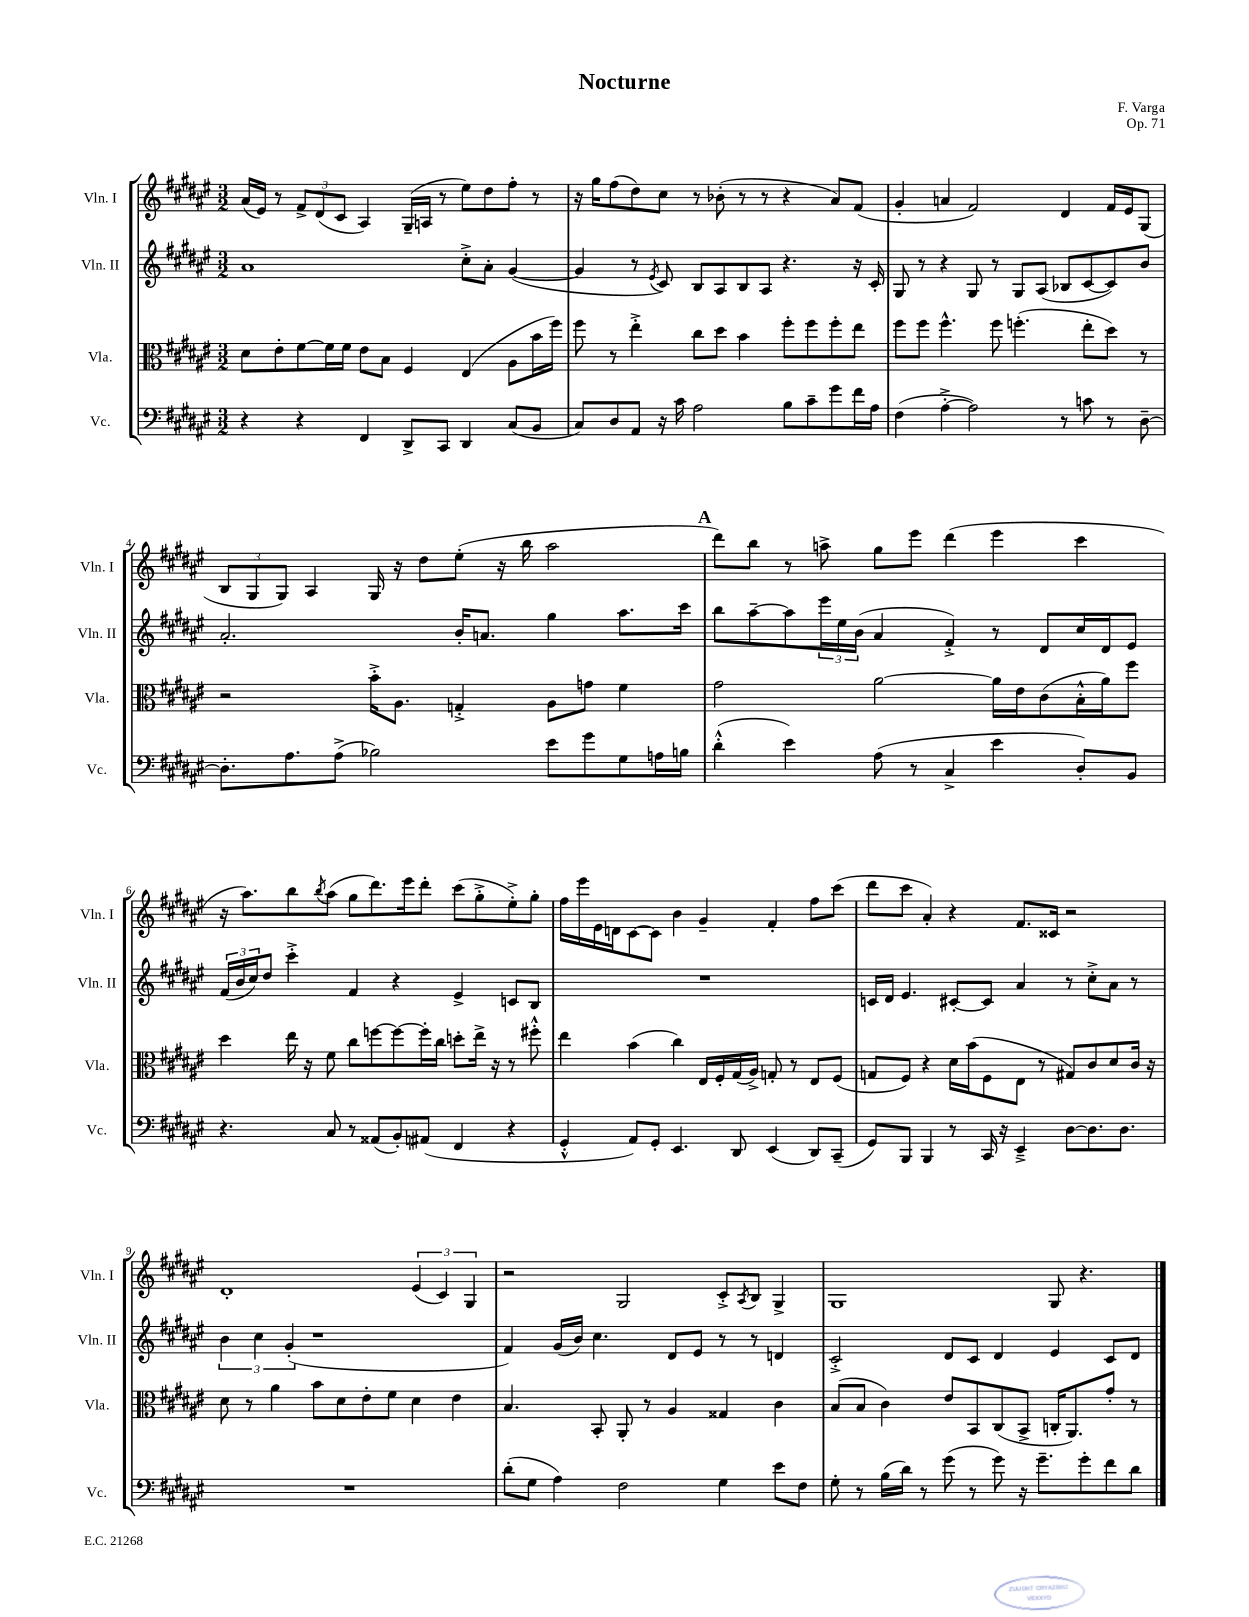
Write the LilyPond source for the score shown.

\header { title = "Nocturne" composer = "F. Varga" opus = "Op. 71" }
<<
\new StaffGroup <<
\new Staff = "s0" \with { instrumentName = "Vln. I" shortInstrumentName = "Vln. I" } {
    \clef treble \key fis \major \numericTimeSignature \time 3/2
    ais'16( eis'16) r8 \tuplet 3/2 { fis'8-> dis'8( cis'8 } ais4) gis16--( a16 r8 eis''8) dis''8 fis''8-. r8 |
    r16 gis''16 fis''8( dis''8) cis''8 r8 bes'8-.( r8 r8 r4 ais'8) fis'8( |
    gis'4-. a'4 fis'2) dis'4 fis'16 eis'16 gis8( |
    \tuplet 3/2 { b8 gis8 gis8) } ais4 gis16 r16 dis''8 eis''8-.( r16 b''16 ais''2 |
    \mark \markup { \bold "A" } dis'''8) b''8 r8 a''8-> gis''8 eis'''8 dis'''4( eis'''4 cis'''4 |
    r16 ais''8.) b''8 \acciaccatura { b''8 } ais''8( gis''8 dis'''8.) eis'''16 dis'''8-. cis'''8( gis''8-.-> eis''8-.->) gis''8-. |
    fis''16 eis'''16 eis'16 d'16 cis'8~ cis'8 b'4 gis'4-- fis'4-. fis''8 cis'''8( |
    dis'''8 cis'''8 ais'4-.) r4 fis'8. cisis'16 r2 |
    dis'1-. \tuplet 3/2 { eis'4( cis'4) gis4 } |
    r2 gis2 cis'8-.-> \acciaccatura { ais8 } b8 gis4-> |
    gis1 gis8 r4. \bar "|." |
}
\new Staff = "s1" \with { instrumentName = "Vln. II" shortInstrumentName = "Vln. II" } {
    \clef treble \key fis \major \numericTimeSignature \time 3/2
    ais'1 cis''8-.-> ais'8-. gis'4~( |
    gis'4 r8 \acciaccatura { eis'8 } cis'8) b8 ais8 b8 ais8 r4. r16 cis'16-. |
    gis8 r8 r4 gis8 r8 gis8 ais8( bes8 cis'8~ cis'8) b'8 |
    ais'2.-. b'16-. a'8. gis''4 ais''8. cis'''16 |
    \mark \markup { \bold "A" } b''8 ais''8~-- ais''8 \tuplet 3/2 { eis'''16 eis''16 b'16( } ais'4 fis'4-.->) r8 dis'8 cis''16 dis'16 eis'8 |
    \tuplet 3/2 { fis'16( b'16 cis''16) } dis''8 cis'''4-.-> fis'4 r4 eis'4-> c'8 b8 |
    R1. |
    c'16 dis'16 eis'4. cis'8~-. cis'8 ais'4 r8 cis''8-.-> ais'8 r8 |
    \tuplet 3/2 { b'4 cis''4 gis'4-.( } r1 |
    fis'4) gis'16( b'16) cis''4. dis'8 eis'8 r8 r8 d'4 |
    cis'2-.-> dis'8 cis'8 dis'4 eis'4 cis'8 dis'8 \bar "|." |
}
\new Staff = "s2" \with { instrumentName = "Vla." shortInstrumentName = "Vla." } {
    \clef alto \key fis \major \numericTimeSignature \time 3/2
    dis'8 eis'8-. fis'8~ fis'16 fis'16 eis'8 b8 fis4 eis4( ais8 b'16 fis''16) |
    fis''8 r8 eis''4-.-> cis''8 dis''8 b'4 fis''8-. fis''8 fis''8-. eis''8 |
    fis''8 fis''8 fis''4.-^ fis''8 f''4.-.( eis''8-. dis''8) r8 |
    r2 b'16-.-> ais8. g4-.-> ais8 g'8 fis'4 |
    \mark \markup { \bold "A" } gis'2 ais'2~ ais'16 eis'16 cis'8( b16-.-^ ais'16) fis''8 |
    dis''4 eis''16 r16 fis'8 cis''8 f''8~ f''8~ f''16-. cis''16 d''8-. eis''16-> r16 r8 fis''8-.-^ |
    eis''4 b'4( cis''4) eis16 fis16-. gis16( ais16->) g8-. r8 eis8 fis8( |
    g8 fis8) r4 dis'16 b'16( fis8 eis8 r8 gis8) cis'8 dis'8 cis'16 r16 |
    dis'8 r8 ais'4 b'8 dis'8 eis'8-. fis'8 dis'4 eis'4 |
    b4. b,8-. ais,8-. r8 ais4 gisis4 cis'4 |
    b8( b8 cis'4) eis'8 b,8 cis8( b,8-> c16-. ais,8.) gis'8-. r8 \bar "|." |
}
\new Staff = "s3" \with { instrumentName = "Vc." shortInstrumentName = "Vc." } {
    \clef bass \key fis \major \numericTimeSignature \time 3/2
    r4 r4 fis,4 dis,8-> cis,8 dis,4 cis8( b,8 |
    cis8) dis8 ais,8 r16 cis'16 ais2 b8 cis'8-- gis'8 fis'16 ais16 |
    fis4( ais4~-.-> ais2) r8 c'8 r8 dis8~-- |
    dis8.-. ais8. ais8->( bes2) eis'8 gis'8 gis8 a16 b16 |
    \mark \markup { \bold "A" } dis'4-.-^( eis'4) ais8( r8 cis4-> eis'4 dis8-.) b,8 |
    r4. cis8 r8 aisis,8( b,8-.) ais,8( fis,4 r4 |
    gis,4-.-^ ais,8) gis,8-. eis,4. dis,8 eis,4( dis,8) cis,8--( |
    gis,8) b,,8 b,,4 r8 cis,16 r16 eis,4---> dis8~ dis8. dis8. |
    R1. |
    dis'8-.( gis8 ais4) fis2 gis4 eis'8 fis8 |
    gis8-. r8 b16( dis'16) r8 gis'8( r8 gis'8) r16 gis'8.-- gis'8-. fis'8 dis'8 \bar "|." |
}
>>
>>
